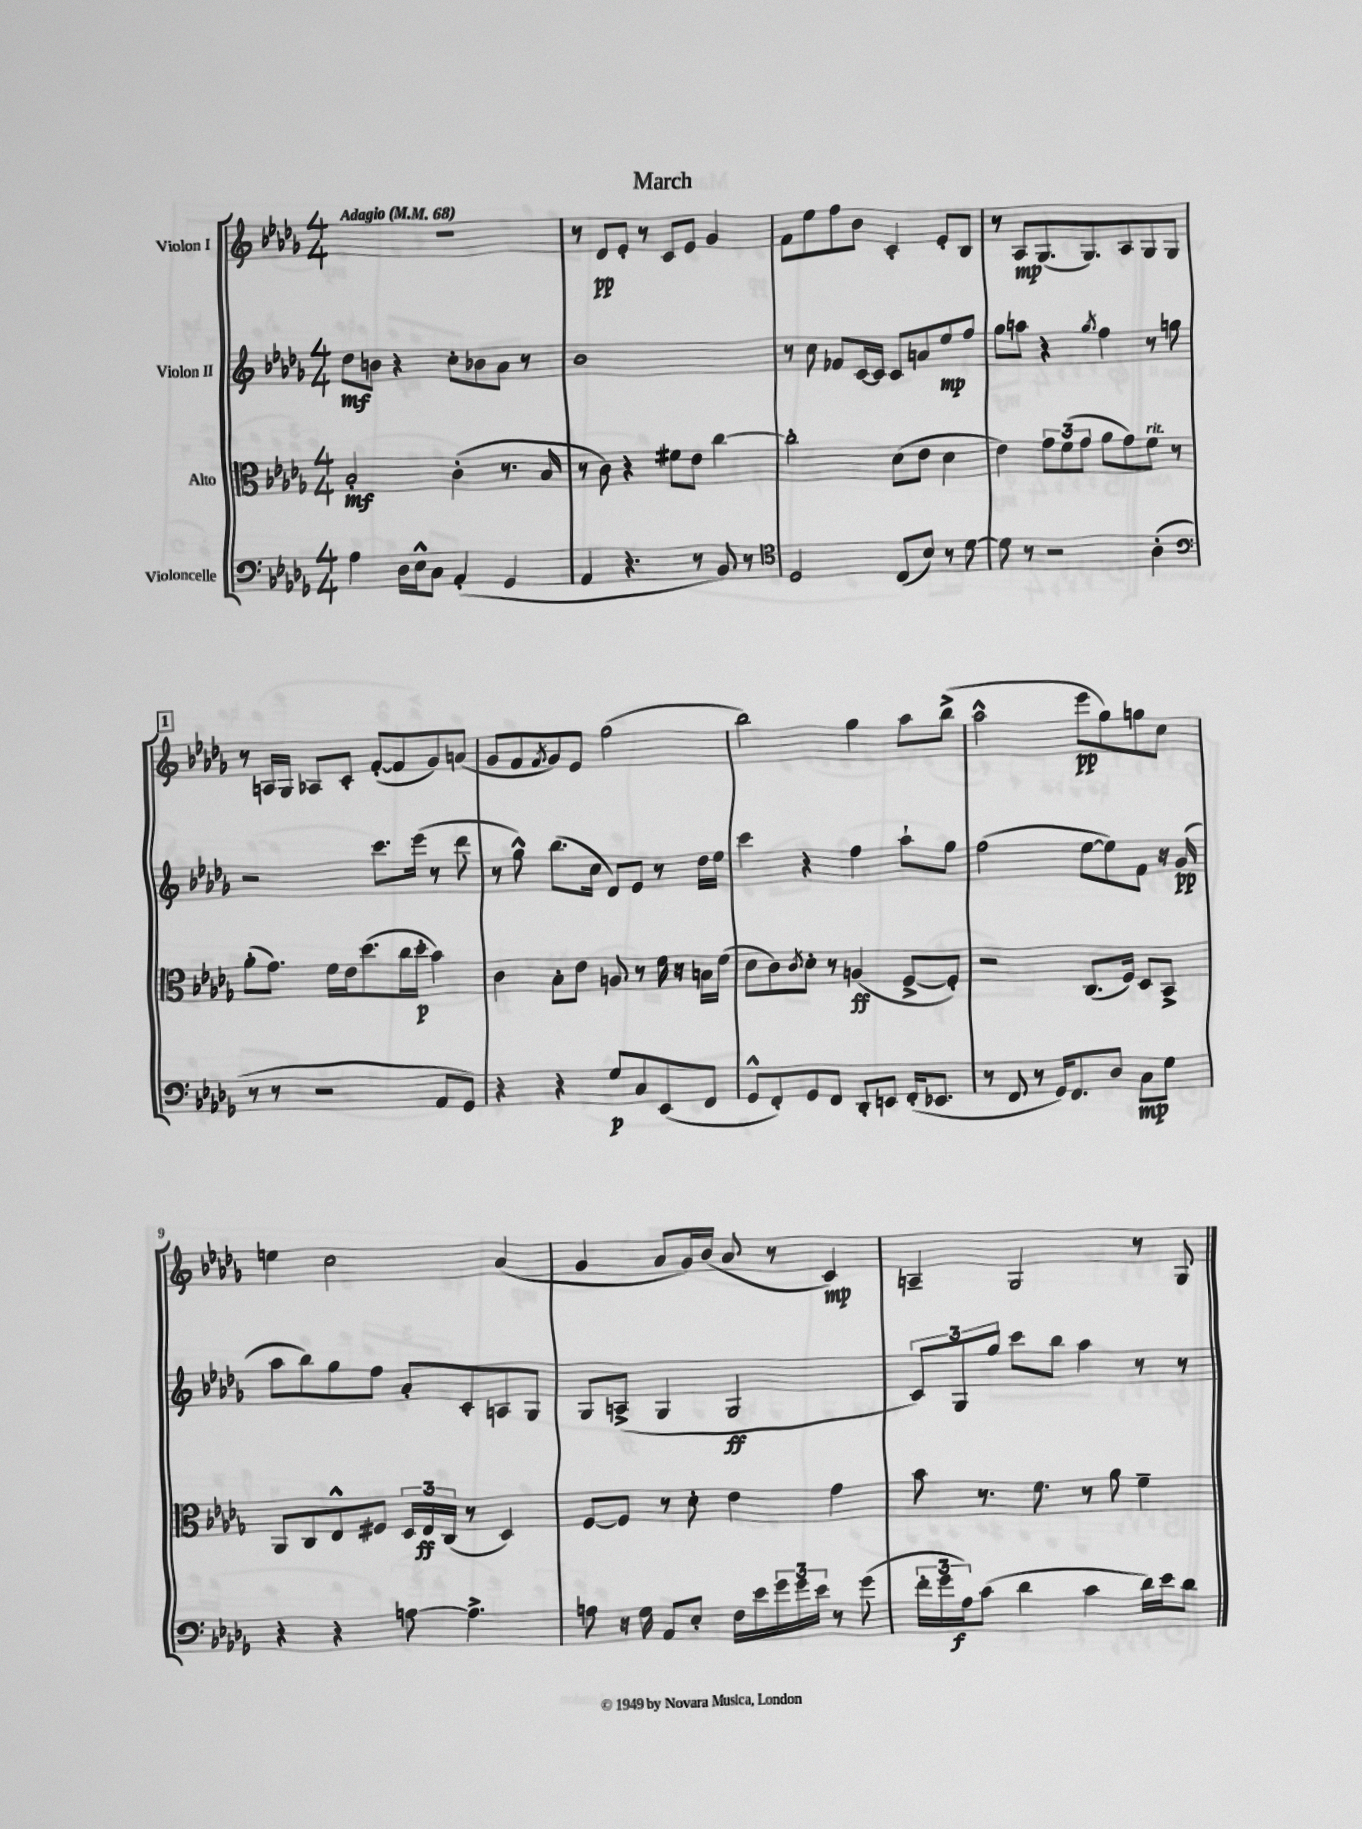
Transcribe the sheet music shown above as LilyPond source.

\header { title = "March" }
<<
\new StaffGroup <<
\new Staff = "s0" \with { instrumentName = "Violon I" } {
    \clef treble \key des \major \numericTimeSignature \time 4/4 \tempo "Adagio" 4 = 68
    r1 |
    r8 des'8\pp ees'8-. r8 c'8 ees'8 ges'4 |
    f'8 ees''8 f''8 bes'8 c'4-. ees'8-. bes8 |
    r8 aes8\mp ges8.( ges8.) aes8 ges8 ges8 |
    \mark \markup { \box "1" } r8 a16 ges16 aes8 c'8-. f'8~-.( f'8 ges'8) a'8( |
    ges'8 f'8 \acciaccatura { f'8 } ges'8) ees'8 ges''2( |
    bes''2) ges''4 aes''8 bes''8->( |
    aes''2-^ ees'''8\pp ges''8) g''8 c''8 |
    e''4 c''2 aes'4( |
    ges'4 aes'8 ges'16) bes'16( aes'8 r8 c'4\mp) |
    a4-- ges2 r8 ges8 \bar "|." |
}
\new Staff = "s1" \with { instrumentName = "Violon II" } {
    \clef treble \key des \major \numericTimeSignature \time 4/4
    des''8\mf b'8 r4 c''8-. bes'8 aes'8 r8 |
    bes'1 |
    r8 c''8 fes'8 c'16~ c'16 c'8 a'8 ees''8\mp f''8 |
    ges''8 a''8 r4 \acciaccatura { ges''8 } f''4 r8 g''8 |
    \mark \markup { \box "1" } r2 c'''8. ees'''16( r8 des'''8 |
    r8 ges''8-^) bes''8.( c''16 des'8) ees'8 r8 des''16 ees''16 |
    c'''4 r4 f''4 aes''8-! ges''8 |
    f''2( ees''8~ ees''8) f'8 r16 ges'16\pp( |
    aes''8 bes''8) ges''8 f''8 aes'8-. c'8-. a8 ges8 |
    ges8 a8->( ges4 ges2\ff |
    \tuplet 3/2 { c'8) ges8 ges''8 } c'''8 bes''8 aes''4 r8 r8 \bar "|." |
}
\new Staff = "s2" \with { instrumentName = "Alto" } {
    \clef alto \key des \major \numericTimeSignature \time 4/4
    bes2-.\mf c'4-.( r8. bes16 |
    r8 c'8) r4 fis'8 ees'8 c''4~ |
    c''2-. des'8( ees'8 des'4 |
    ees'4) \tuplet 3/2 { ges'8 f'8( ges'8 } aes'8 ges'8) f'8^\markup { \italic "rit." } r8 |
    \mark \markup { \box "1" } aes'8-.( ges'8.) f'16 ees'16 des''8.( c''16 des''16-.\p bes'4) |
    c'4 bes8-. ees'8 a8 r8 f'16 r16 b16 f'16( |
    des'8 c'8) \acciaccatura { c'8 } des'8-. r8 a4\ff( f8~-> f8-.) |
    r2 c8.( f16) des8 bes,8-> |
    aes,8 c8 ees8-^ fis8 \tuplet 3/2 { des16 ees16\ff c16( } r8 des4) |
    f8~ f8 r8 des'8-. ees'4 ges'4 |
    bes'8 r8. f'8. r8 aes'8 f'4-- \bar "|." |
}
\new Staff = "s3" \with { instrumentName = "Violoncelle" } {
    \clef bass \key des \major \numericTimeSignature \time 4/4
    aes4 des16 ees16-^ c8 aes,4-.( ges,4 |
    aes,4 r4. r8 bes,8) r8 |
    \clef tenor des2 c8( bes8) r8 des'8~ |
    des'8 r8 r2 aes4-.( |
    \mark \markup { \box "1" } \clef bass r8 r8 r2 aes,8 ges,8) |
    r4 r4 ges8\p c8 ees,8( f,8 |
    ges,8-^ f,8-.) ges,8 f,8 des,8-. e,8 f,16-.( ees,8. |
    r8 f,8 r8 ges,16) f,8. des8 c8\mp ges8 |
    r4 r4 a8~ a4.-> |
    a8 r16 ges16 aes,8 ees8-. f16 ees'16 \tuplet 3/2 { ges'16 ges'16 ees'16 } r8 ges'8( |
    \tuplet 3/2 { f'16-. ges'16 aes16\f) } c'8( des'4 c'4 des'16) ees'16 des'8 \bar "|." |
}
>>
>>
